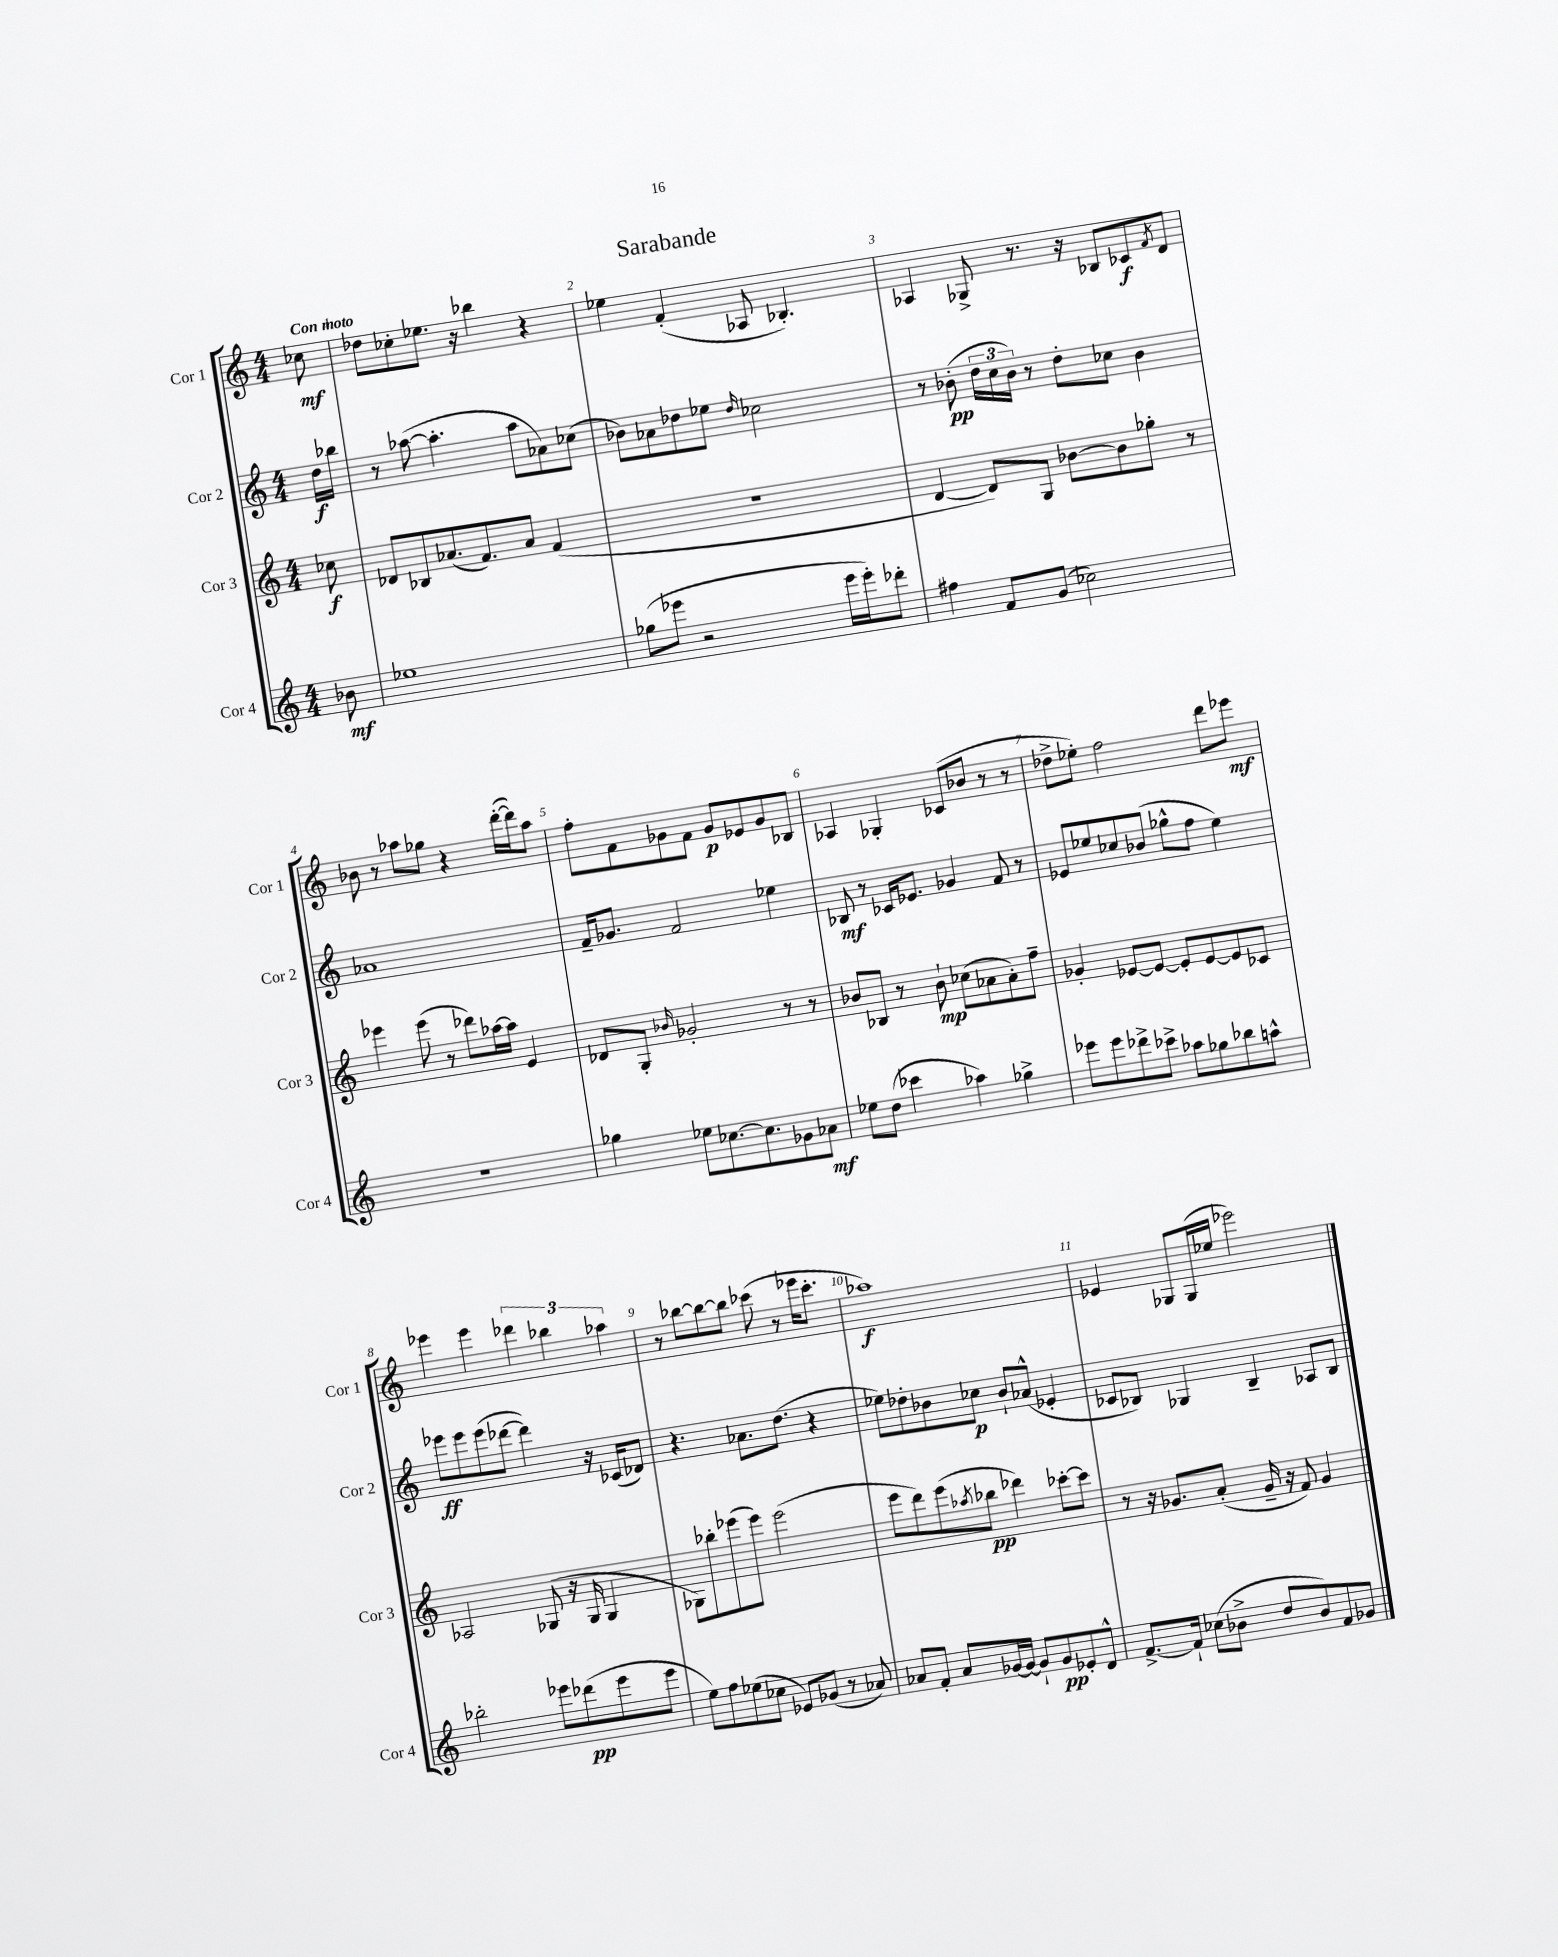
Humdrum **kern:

**kern	**dynam	**kern	**dynam	**kern	**dynam	**kern	**dynam
*part4	*part4	*part3	*part3	*part2	*part2	*part1	*part1
*staff4	*staff4	*staff3	*staff3	*staff2	*staff2	*staff1	*staff1
*I"Cor 4	*	*I"Cor 3	*	*I"Cor 2	*	*I"Cor 1	*
*I'Cor 4	*	*I'Cor 3	*	*I'Cor 2	*	*I'Cor 1	*
*clefG2	*	*clefG2	*	*clefG2	*	*clefG2	*
*k[]	*	*k[]	*	*k[]	*	*k[]	*
*M4/4	*	*M4/4	*	*M4/4	*	*M4/4	*
=	=	=	=	=	=	=	=
!	!	!	!	!	!	!LO:TX:a:B:t=Con moto	!
8b-X\	mf	8cc-X\	f	16dd\LL	f	8cc-X\	mf
.	.	.	.	16bb-X\JJ	.	.	.
=1	=1	=1	=1	=1	=1	=1	=1
1ee-X	.	8d-X/L	.	8r	.	8dd-X\L	.
.	.	8B-X/	.	([8aa-X\	.	8cc-X'\	.
.	.	(8.a-X/	.	4.aa-'\]	.	8.ee-X\J	.
.	.	8.f/)	.	.	.	16r	.
.	.	.	.	.	.	4bb-X\	.
.	.	8a-/J	.	8aa-\L	.	.	.
.	.	(4f/	.	8a-X\)	.	4r	.
.	.	.	.	(8cc-X\J	.	.	.
=2	=2	=2	=2	=2	=2	=2	=2
(8gg-X\L	.	1r	.	8b-X\L)	.	4ee-X\	.
8eee-X\J	.	.	.	8a-X\	.	.	.
2r	.	.	.	8dd-X\	.	(4f'/	.
.	.	.	.	8ee-X\J	.	.	.
.	.	.	.	16qqdd-/	.	.	.
.	.	.	.	2cc-X\	.	8A-X/	.
.	.	.	.	.	.	4.B-X'/)	.
16eee-\LL	.	.	.	.	.	.	.
16eee-'\J)	.	.	.	.	.	.	.
8ddd-X'\J	.	.	.	.	.	.	.
=3	=3	=3	=3	=3	=3	=3	=3
4ff#X\	.	[4d/	.	8r	.	4A-X/	.
.	.	.	.	(8b-X'\	pp	.	.
8f/L	.	8d/L])	.	24dd\LL	.	8G-X^/	.
.	.	.	.	24cc\	.	.	.
.	.	.	.	24b-\JJ)	.	.	.
(8g/J	.	8G/J	.	8r	.	8.r	.
2cc-X\)	.	[8b-X\L	.	8dd'\L	.	.	.
.	.	.	.	.	.	16r	.
.	.	8b-\]	.	8cc-X\J	.	8B-X/L	.
.	.	8gg-X'\J	.	4b-\	.	8c-X/	f
.	.	.	.	.	.	8qf/	.
.	.	8r	.	.	.	8d/J	.
!!LO:LB:g=z
=4	=4	=4	=4	=4	=4	=4	=4
1r	.	4eee-X\	.	1a-X	.	8b-X\	.
.	.	.	.	.	.	8r	.
.	.	(8eee-\	.	.	.	8aa-X\L	.
.	.	8r	.	.	.	8gg-X\J	.
.	.	8ddd-X\L)	.	.	.	4r	.
.	.	[16aa-X\L	.	.	.	.	.
.	.	16aa-\JJ]	.	.	.	.	.
.	.	4e/	.	.	.	([16ddd'\LL	.
.	.	.	.	.	.	16ddd\J])	.
.	.	.	.	.	.	8aa-\J	.
=5	=5	=5	=5	=5	=5	=5	=5
4gg-X\	.	8d-X/L	.	16f~/KL	.	8ff'\L	.
.	.	.	.	8.g-X/J	.	.	.
.	.	8G'/J	.	.	.	8f\	.
.	.	16qqb-X/	.	.	.	.	.
8ee-X\L	.	2g-X'/	.	2f/	.	8g-X\	.
[8.cc-X\	.	.	.	.	.	8f\J	.
.	.	.	.	.	.	8g-/L	p
8.cc-\]	.	.	.	.	.	.	.
.	.	.	.	.	.	8e-X/	.
8g-X\	.	8r	.	4ee-X\	.	8g-/	.
8a-X\J	mf	8r	.	.	.	8B-X/J	.
=6	=6	=6	=6	=6	=6	=6	=6
8ee-X\L	.	8b-X/L	.	8B-X/	mf	4A-X/	.
(8dd\J	.	8B-X/J	.	8r	.	.	.
4ccc-X\	.	8r	.	16c-X/KL	.	4G-X'/	.
.	.	.	.	8.e-X/J	.	.	.
.	.	8b-`\	mp	.	.	.	.
4aa-X\)	.	(8cc-X\L	.	4g-X/	.	(8c-X/L	.
.	.	8a-X\	.	.	.	8b-X/J	.
4gg-X^\	.	8a-'\)	.	8f/	.	8r	.
.	.	8ff~\J	.	8r	.	8r	.
=7	=7	=7	=7	=7	=7	=7	=7
8eee-X\L	.	4g-X'/	.	8e-X/L	.	8dd-X^\L	.
8eee-\	.	.	.	8ee-X/	.	8ee-X'\J)	.
8ddd-X^\	.	[8e-X/L	.	8cc-X/	.	2ff\	.
8ccc-X^\J	.	8e-/J_	.	(8b-X/J	.	.	.
8aa-X\L	.	8e-'/L]	.	8gg-X^^\L	.	.	.
8gg-X\	.	[8e-/	.	8ff\J	.	.	.
8bb-X\	.	8e-/]	.	4ee-\)	.	8ddd\L	.
8aan^^\J	.	8c-X/J	.	.	.	8eee-X\J	mf
!!LO:LB:g=z
=8	=8	=8	=8	=8	=8	=8	=8
2bb-X'\	.	2A-X/	.	8eee-X\L	ff	4eee-X\	.
.	.	.	.	8eee-\	.	.	.
.	.	.	.	(8eee-\	.	4eee-\	.
.	.	.	.	[8ddd-X\J	.	.	.
8eee-X\L	.	(8G-X/	.	4ddd-\])	.	6ddd-X\	.
(8ddd-X\	pp	16r	.	.	.	.	.
.	.	.	.	.	.	6bb-X\	.
.	.	16G-/	.	.	.	.	.
8eee-\	.	4G-/	.	16r	.	.	.
.	.	.	.	(16c-X/KL	.	.	.
.	.	.	.	.	.	6aa-X\	.
8eee-\J	.	.	.	8d-X/J)	.	.	.
=9	=9	=9	=9	=9	=9	=9	=9
8ee\L)	.	8G-X\L)	.	4.r	.	8r	.
8ff\	.	8bb-X'\	.	.	.	[8bb-X\L	.
(8ee-X\	.	(8eee-X\	.	.	.	8bb-\_	.
8cc-X\J	.	8eee-\J)	.	8.a-X\L	.	8bb-\J]	.
8e-X/L)	.	(2eee-\	.	.	.	(8ccc-X\	.
.	.	.	.	(8.dd\J	.	.	.
(8g-X/J	.	.	.	.	.	8r	.
8r	.	.	.	4r	.	16eee-X\KL	.
.	.	.	.	.	.	8.ccc-'\J	.
8a-X/)	.	.	.	.	.	.	.
=10	=10	=10	=10	=10	=10	=10	=10
8a-X/L	.	8eee\L	.	8ee-X\L)	.	1aa-X)	f
8f'/J	.	8ddd\)	.	8dd-X'\	.	.	.
8a-/L	.	(8eee\	.	8b-X\	.	.	.
.	.	8qaa-X/	.	.	.	.	.
[16g-X/L	.	8bb-X\J	pp	8cc-X\J	p	.	.
16g-/JJ_	.	.	.	.	.	.	.
8g-`/L]	.	4ddd-X\)	.	8b-`/L	.	.	.
8g-/	pp	.	.	(8a-X^^/J	.	.	.
8e-X'/	.	[8ccc-X'\L	.	4e-X'/	.	.	.
8d^^/J	.	8ccc-\J]	.	.	.	.	.
=11	=11	=11	=11	=11	=11	=11	=11
[8.f^/L	.	8r	.	8c-X/L	.	4e-X/	.
.	.	16r	.	8B-X/J)	.	.	.
16f`/Jk]	.	8.g-X/L	.	.	.	.	.
(8cc-X\L	.	.	.	4G-X/	.	8G-X/L	.
8b-X^\J	.	(8a'/J	.	.	.	(16G-/L	.
.	.	.	.	.	.	16ee-X/JJ	.
8dd/L	.	16g-~/	.	4B-~/	.	2eee-X\)	.
.	.	16r	.	.	.	.	.
8b-/)	.	8f/)	.	.	.	.	.
8f/	.	4g-/	.	8A-X/L	.	.	.
8g-X/J	.	.	.	8B-/J	.	.	.
==	==	==	==	==	==	==	==
*-	*-	*-	*-	*-	*-	*-	*-
